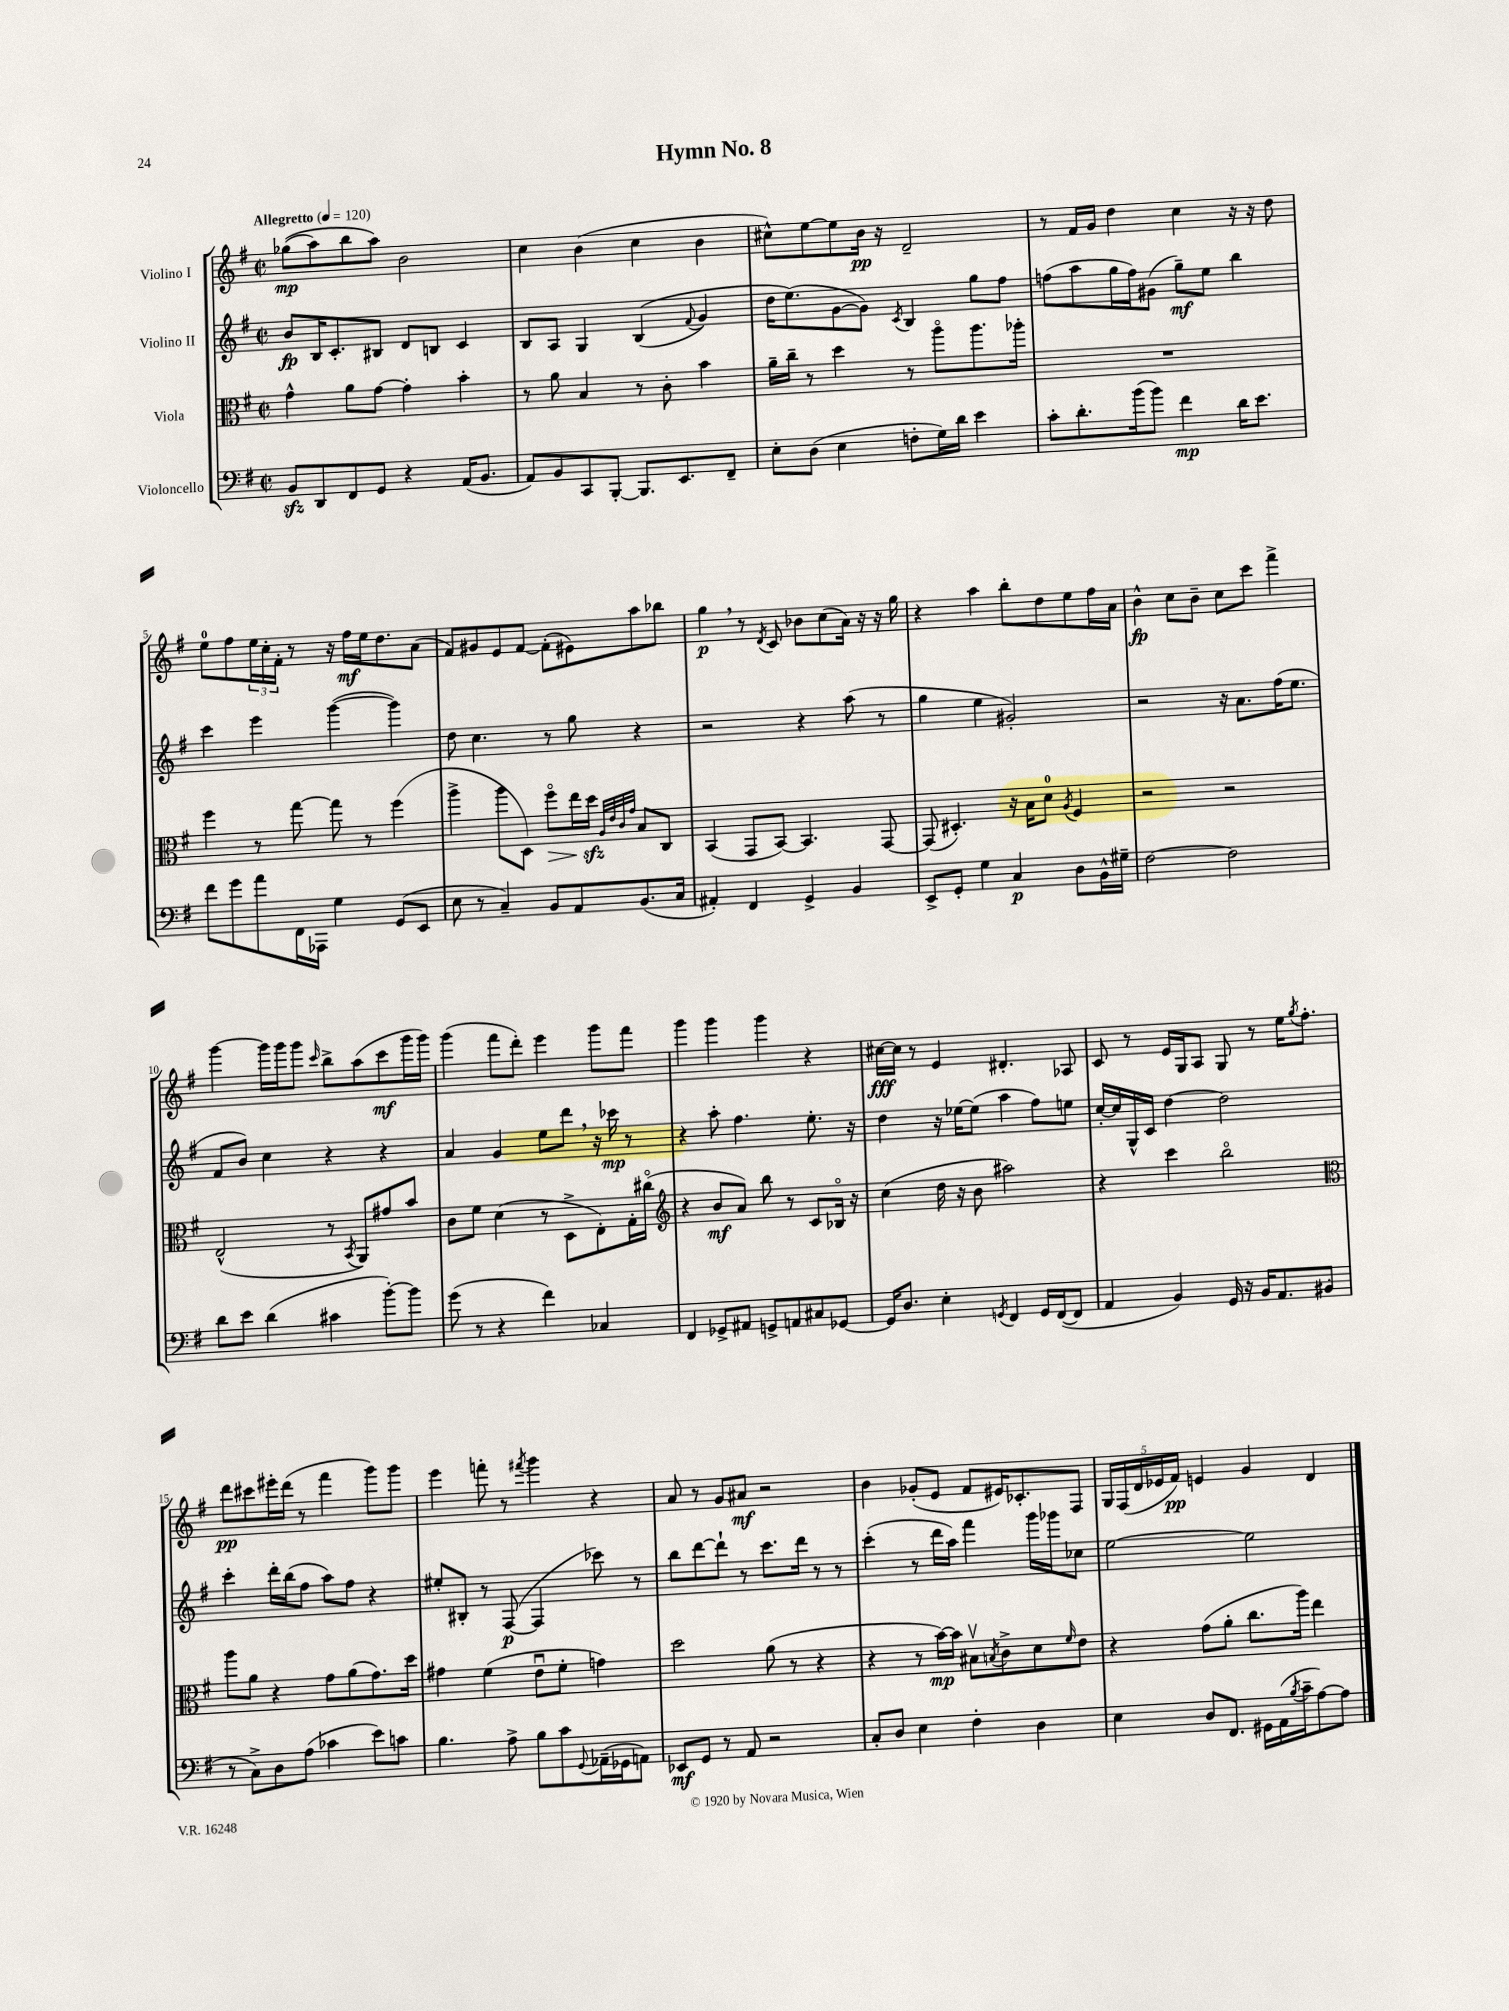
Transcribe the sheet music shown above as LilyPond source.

\header { title = "Hymn No. 8" }
<<
\new StaffGroup <<
\new Staff = "s0" \with { instrumentName = "Violino I" } {
    \clef treble \key g \major \defaultTimeSignature \time 2/2 \tempo "Allegretto" 4 = 120
    ges''8\mp(\( a''8) b''8 a''8\) b'2 |
    c''4 b'4( c''4 b'4 |
    cis''8-^) e''8~ e''8 b'16\pp r16 d'2-- |
    r8 fis'16 g'16 d''4 c''4 r16 r16 d''8 |
    e''8-0 fis''8 \tuplet 3/2 { e''16 c''16-. fis'16-. } r8 r16 fis''16\mf e''16 d''8. a'8( |
    fis'8) gis'8 e'8 fis'8~ fis'8-.( eis'8) a''8 bes''8 |
    g''4\p \breathe r8 \acciaccatura { d'8 } c'8 bes'8 c''8( a'16) r16 r16 g''16 |
    r4 a''4 b''8-. d''8 e''8 fis''16 a'16 |
    b'4-^\fp c''8 b'8-- c''8 c'''8 fis'''4-> |
    g'''4~ g'''16 g'''16 g'''8 \grace { c'''16 } b''8-> a''8( c'''8\mf g'''16 g'''16) |
    g'''4( fis'''8 d'''8-.) e'''4 g'''8 fis'''8 |
    g'''4 g'''4 g'''4 r4 |
    cis''16~\fff cis''16 r8 e'4 dis'4.-. aes8 |
    c'8 r8 e'16 g16 a8 g8 r8 e''16 \acciaccatura { g''8 } fis''8.-. |
    d'''8\pp cis'''8 eis'''16-. d'''16( r8 fis'''4 g'''8) g'''8 |
    e'''4 f'''8-. r8 \acciaccatura { fis'''8 } g'''4 r4 |
    a'8 r8 g'8 ais'8\mf r2 |
    b'4 ges'8-.( e'8 fis'8 eis'16) ces'8.-. fis8 |
    \tuplet 5/4 { g16 fis16( d'16 ees'16 fis'16\pp) } e'4 g'4 d'4 \bar "|." |
}
\new Staff = "s1" \with { instrumentName = "Violino II" } {
    \clef treble \key g \major \defaultTimeSignature \time 2/2
    b'8\fp b16 c'8.-. bis8 d'8 b8 c'4 |
    b8 a8 g4 b4(\( \appoggiatura { fis'8 } g'4) |
    d''16 e''8.(\) g'8~ g'8) \acciaccatura { c'8 } b4 g''8 fis''8 |
    f''8( a''8 g''16 f''16) gis'8( g''8--\mf) e''8 b''4 |
    c'''4 e'''4 g'''4~( g'''4) |
    d''8 c''4. r8 g''8 r4 |
    r2 r4 a''8( r8 |
    g''4 e''4 gis'2-.) |
    r2 r16 a'8. fis''16( e''8. |
    fis'8 b'8) c''4 r4 r4 |
    a'4 g'4 e''8 d'''8 \breathe r16 ces'''16\mp r8 |
    r4 a''8-. fis''4. e''8.-. r16 |
    d''4 r16 ees''16~ ees''8( a''4 fis''8) e''8 |
    c''16~-. c''16 g16-^ c'16 d''4~ d''2 |
    c'''4-. d'''16-. b''16( fis''8 a''8) fis''8 r4 |
    eis''8-. bis8-. r8 fis8~\p( fis4 ces'''8) r8 |
    b''8 d'''8~ d'''8-! r8 c'''8. d'''16 r8 r8 |
    c'''4-.( r8 d'''16 a''16) fis'''4 g'''16 ges'''16 ces''8 |
    e''2~ e''2 \bar "|." |
}
\new Staff = "s2" \with { instrumentName = "Viola" } {
    \clef alto \key g \major \defaultTimeSignature \time 2/2
    g'4-^ a'8 g'8~ g'4-. b'4-. |
    r8 a'8 b4 r8 c'8-. b'4 |
    a'16-- c''16-- r8 d''4 r8 a''8\flageolet a''8. aes''16-. |
    R1 |
    fis''4 r8 g''8~ g''8 r8 fis''4( |
    a''4-> a''8 d8) fis''8\flageolet\> e''16 d''16\sfz\! \grace { a32 e'32 c'32 g'32 } b8 c8 |
    b,4( g,8 b,8~) b,4. g,8~ |
    g,8( dis4.-.) r16 b16 d'8-0 \acciaccatura { a8 } fis4 |
    r2 r2 |
    e2-^( r8 \acciaccatura { b,8 } a,8) gis'8 b'8 |
    c'8 fis'8 d'4( r8 d8-> e8-.) g16-. cis''16\flageolet( |
    \clef treble r4 b'8\mf a'8) b''8 r8 c'8 bes16\flageolet r16 |
    c''4( d''16 r16 b'8 ais''2) |
    r4 c'''4 b''2\flageolet |
    \clef alto a''8 a'8 r4 g'8 a'8( g'8.) d''16 |
    gis'4 fis'4( e'8\downbow fis'8-. g'4) |
    d''2 a'8( r8 r4 |
    r4 r8 b'16~\mp) b'16 bis8\upbow \acciaccatura { b8 } c'8-> d'8 \grace { fis'16 } e'8 |
    r4 g'8( a'8-. c''8. a''16) e''4 \bar "|." |
}
\new Staff = "s3" \with { instrumentName = "Violoncello" } {
    \clef bass \key g \major \defaultTimeSignature \time 2/2
    b,8\sfz d,8 fis,8 g,8 r4 a,16( b,8. |
    a,8) b,8 c,8 b,,8~-. b,,8. e,8. fis,8-- |
    e8-. d8( e4 f8-. g16) d'16 e'4 |
    c'8-. d'8.-. b'16( b'8) fis'4\mp d'16 e'8. |
    fis'8 g'8 a'8 fis,16 aes,,16 g4 g,8( e,8 |
    e8 r8 c4--) b,8 a,8 b,8.( c16 |
    ais,4-.) fis,4 g,4-> b,4 |
    e,8-> g,8-. g4 c4\p d8 b,16-^ gis16-- |
    fis2~ fis2 |
    d'8 e'8 d'4( cis'4 b'8~-.) b'8 |
    g'8( r8 r4 fis'4) ces4 |
    fis,4 ges,8-> ais,8 g,8-> a,8 cis8 ges,8~ |
    ges,16 d8. e4-. \acciaccatura { g,8 } fis,4 g,16 fis,16~( fis,8 |
    a,4 b,4) g,16 r16 b,16 a,8. bis,8( |
    r8 c8->) d8 a8( ces'4 e'8) c'8 |
    b4. a8-> b8 c'8 \appoggiatura { g,8 } aes,16--( ges,16 a,8) |
    ees,8\mf g,8 r8 a,8 r2 |
    c8-. d8 e4 fis4-. d4 |
    e4 d8 fis,8. gis,16 a,16( \acciaccatura { b8 } c'16-- a8~) a8 \bar "|." |
}
>>
>>
